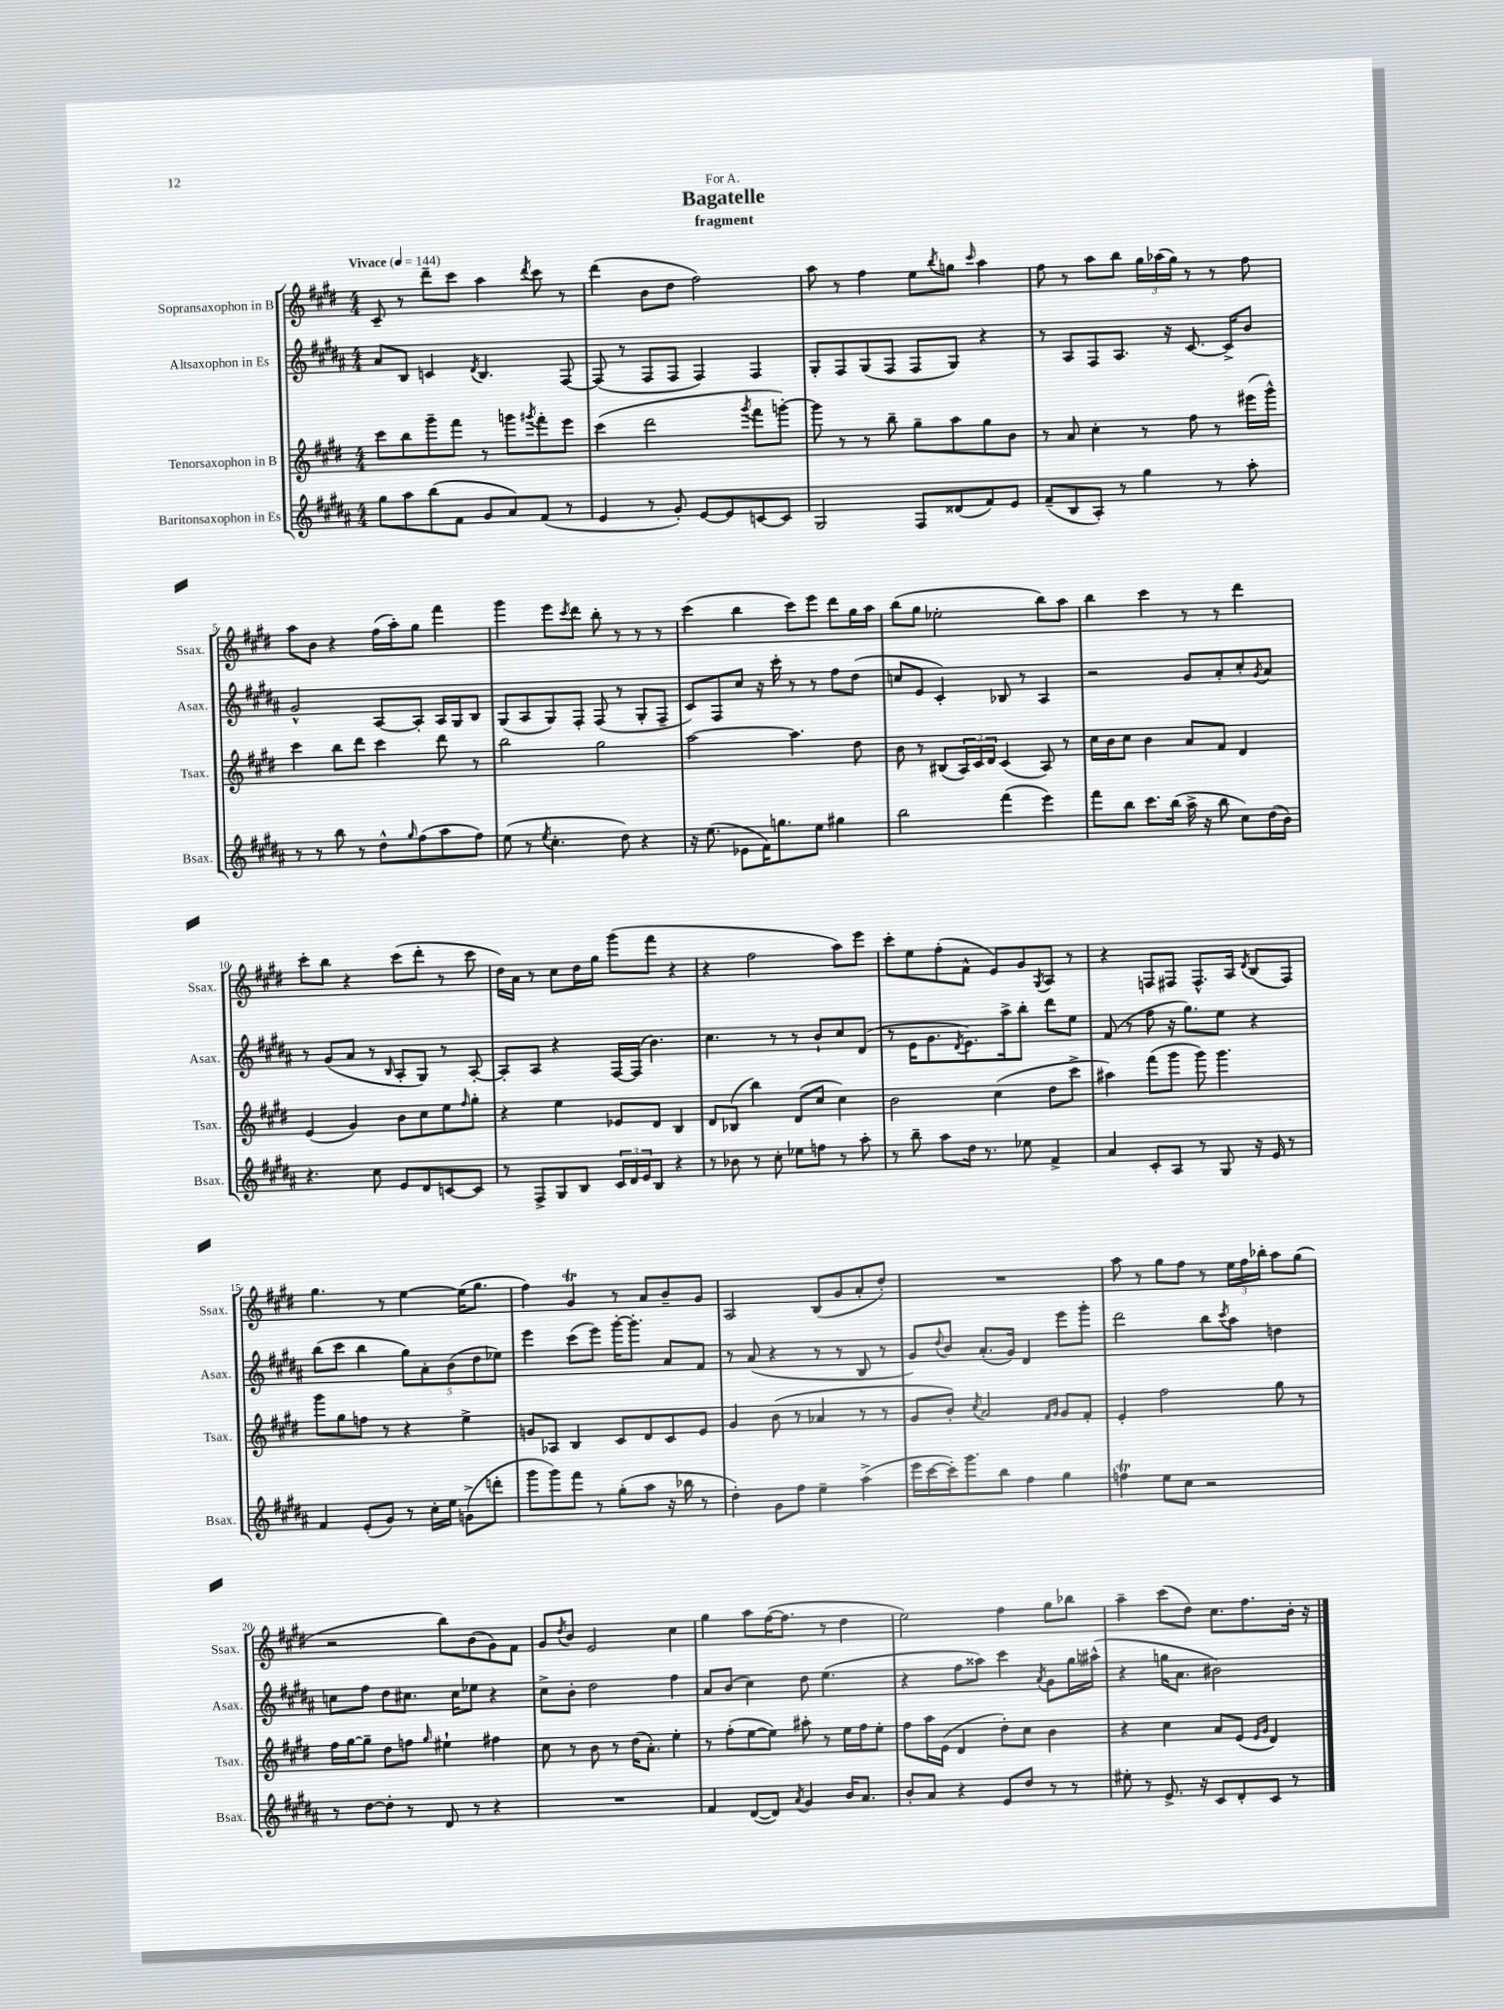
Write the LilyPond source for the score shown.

\header { title = "Bagatelle" subtitle = "fragment" dedication = "For A." }
<<
\new StaffGroup <<
\new Staff = "s0" \with { instrumentName = "Sopransaxophon in B" shortInstrumentName = "Ssax." } {
    \clef treble \key e \major \numericTimeSignature \time 4/4 \tempo "Vivace" 4 = 144
    cis'8-- r8 dis'''8-- cis'''8 a''4 \acciaccatura { dis'''8 } cis'''8 r8 |
    dis'''4( b'8 dis''8 fis''2) |
    a''8 r8 fis''4 e''8 \acciaccatura { b''8 } g''8 \grace { cis'''16 } a''4 |
    fis''8 r8 a''8 b''8 \tuplet 3/2 { gis''16 aes''16( gis''16) } r8 r8 fis''8 |
    a''8 b'8 r4 fis''16( a''16-.) gis''8 fis'''4 |
    gis'''4 e'''8 \acciaccatura { cis'''8 } dis'''8 b''8-. r8 r8 r8 |
    cis'''4( b''4 cis'''8) e'''8 dis'''8 gis''16 a''16 |
    b''8( gis''8 ees''2-. b''8) a''8 |
    b''4 cis'''4 r8 r8 dis'''4 |
    cis'''8-. b''8 r4 cis'''8( dis'''8-. r8 cis'''8 |
    dis''16) a'16 r8 cis''8 dis''16 gis''16 gis'''8( fis'''8 r4 |
    r4 fis''2 a''8) e'''8 |
    cis'''8-. e''8 fis''8-.( fis'8-^ e'8) gis'8 \acciaccatura { gis8 } a8 r8 |
    r4 f8 fis8 fis8.-^ a16 \acciaccatura { dis'8 } b8( fis8) |
    gis''4. r8 e''4~ e''16( gis''8. |
    fis''4) gis'4\trill r8 a'8 b'8-- gis'8 |
    a2 b8( gis'8 a'8-. dis''8-.) |
    R1 |
    a''8 r8 gis''8 fis''8 r8 \tuplet 3/2 { e''16 fis''16 bes''16-. } a''8 gis''8( |
    r2 b''8) b'8( gis'8) fis'8 |
    gis'8 \acciaccatura { dis''8 } b'8 e'2 cis''4 |
    gis''4 a''8 fis''16~( fis''8. r8 dis''4 |
    e''2) fis''4 gis''8 bes''8 |
    a''4-- cis'''8( dis''8) cis''8. fis''8. b'16-. r16 \bar "|." |
}
\new Staff = "s1" \with { instrumentName = "Altsaxophon in Es" shortInstrumentName = "Asax." } {
    \clef treble \key b \major \numericTimeSignature \time 4/4
    ais'8 b8 c'4 \acciaccatura { dis'8 } b4. fis8~ |
    fis8( r8 fis8 fis8 fis4) fis4 |
    gis8-. fis8 gis8( fis8 fis8 gis8) r4 |
    r8 ais8 fis8 ais8. r16 cis'8.~ cis'16-> b'8 |
    gis'2-^ ais8~ ais8-. ais16 gis16 b8 |
    gis8( ais8 gis8) fis8-. fis8( r8 gis8-. fis8-- |
    cis'8) fis8 cis''8 r16 cis'''16-. r8 r8 fis''8 dis''8( |
    c''8 e'8 cis'4-.) bes8 r8 ais4 |
    r2 gis'8 ais'8-. cis''8-. \acciaccatura { gis'8 } ais'8 |
    r8 gis'8( ais'8 r8 \grace { b16 } ais8-. gis8) r8 ais8~-. |
    ais8-. ais8 r4 fis16~ fis16( b'4.) |
    cis''4. r8 r8 b'8-! cis''8 dis'8( |
    r8 e'16 gis'8. \acciaccatura { dis'8 } e'8.) ais''16-> b''8-. dis'''8 e''8 |
    fis'8( r8 fis''8 r16 gis''8.) e''8 r4 |
    b''8( cis'''8 b''4 \tuplet 5/4 { gis''8) ais'8-. b'8( dis''8 ees''8) } |
    e'''4 cis'''8( e'''8) gis'''16~-. gis'''8.-. ais'8 fis'8 |
    r8 ais'8( r4 r8 r8 b8 r8 |
    gis'8) \appoggiatura { dis''8 } b'8 ais'8.-.( gis'16) dis'4 e'''8 gis'''8-. |
    dis'''2 b''8 \acciaccatura { cis'''8 } ais''8 d''4 |
    c''8 fis''8 dis''8 cis''8. cis''16 ees''8 r4 |
    cis''8-> b'8-. dis''2 fis''4 |
    ais'8 b'8( cis''4) dis''8 e''4.( |
    r4 fis''8 aisis''8) cis'''4 \acciaccatura { ais'8 } gis'8 gis''16 ais''16-^( |
    r4 g''16 ais'8. bis'2) \bar "|." |
}
\new Staff = "s2" \with { instrumentName = "Tenorsaxophon in B" shortInstrumentName = "Tsax." } {
    \clef treble \key e \major \numericTimeSignature \time 4/4
    cis'''8 b''8 gis'''8-- fis'''8 r8 g'''8 \acciaccatura { gis'''8 } fis'''8-. e'''8 |
    cis'''4( dis'''2 \acciaccatura { gis'''8 } fis'''8 g'''8~-.) |
    g'''8 r8 r8 b''8-- gis''8-- a''8 gis''8 b'8 |
    r8 a'8 cis''4-. r8 fis''8 r8 eis'''16( gis'''16-^) |
    cis'''4 b''8 dis'''8 cis'''4 dis'''8 r8 |
    b''2 gis''2 |
    a''2~ a''4. dis''8 |
    b'8 r8 bis8( \tuplet 3/2 { a16) cis'16 dis'16 } cis'4( a8) r8 |
    cis''16 b'16 cis''8 b'4 a'8 fis'8 dis'4 |
    e'4( gis'4) b'8 cis''8 e''8 \grace { fis''16 } gis''8-. |
    r4 e''4 ees'8 dis'8 b4 |
    dis'8 bes8( b''4) dis'8( cis''8 cis''4) |
    b'2 cis''4( dis''8 cis'''8-> |
    ais''4) fis'''8( gis'''8 gis'''8) gis'''4. |
    gis'''8 gis''8 f''8 r8 r4 e''4-> |
    g'8 aes8 b4 cis'8 dis'8 cis'8 e'8 |
    gis'4 b'8( r8 aes'4 r8 r8 |
    gis'8 b'8-.) \acciaccatura { cis''8 } a'2 \grace { fis'16 gis'16 } gis'8 fis'8-. |
    e'4-. fis''2 gis''8 r8 |
    fis''16 gis''16~ gis''8-- dis''8 f''8 \grace { gis''16 } eis''4-! fis''4 |
    cis''8 r8 b'8 r8 dis''16( a'8.-.) e''4-. |
    r8 fis''8-.( e''8~ e''8) ais''8-. r8 e''16 fis''16 e''8-. |
    fis''8 a''16 e'16( dis'4 dis''8-.) cis''8 b'4 |
    r4 cis''4 a'8 e'8( \grace { e'16 gis'16 } dis'4) \bar "|." |
}
\new Staff = "s3" \with { instrumentName = "Baritonsaxophon in Es" shortInstrumentName = "Bsax." } {
    \clef treble \key b \major \numericTimeSignature \time 4/4
    gis''8 ais''8 b''8( fis'8 gis'8 ais'8) fis'8( r8 |
    e'4 r8 gis'8-.) e'8~ e'8 c'8~ c'8 |
    gis2 fis8 disis'8( fis'8) e'8 |
    fis'8--( b8 ais8-.) r8 gis''4 r8 ais''8-. |
    r8 r8 b''8 r8 dis''8-^ \grace { gis''16 } fis''8( ais''8 fis''8) |
    e''8( r8 \acciaccatura { e''8 } cis''4.-. dis''8) r4 |
    r16 e''8.( ees'8 fis'16) g''8. e''8 gis''4 |
    b''2 fis'''4( e'''4) |
    fis'''8 b''8 cis'''8. b''16( ais''16-> r16 b''8 cis''8) dis''16( b'16) |
    r4. cis''8 e'8 dis'8 c'8~ c'8 |
    r8 fis8-> gis8 b8 \tuplet 3/2 { cis'16 dis'16 e'16 } b8 r4 |
    r8 bes'8 r8 cis''8-. ees''8 f''8 r8 ais''8-. |
    r8 b''8-- ais''8 dis''16 r8. ees''8 fis'4-> |
    ais'4 cis'8-. ais8 r8 gis8 r16 e'16 r8 |
    fis'4 e'8-.( gis'8) r8 cis''16-. e''16 g'8->( d'''8-. |
    gis'''8 gis'''8) fis'''8 r8 gis''8-.( ais''8 r16 bes''16 r8 |
    dis''4-.) gis'8 fis''8 e''4-- ais''4->( |
    e'''16 cis'''16~ cis'''16-.) gis'''8. b''8 fis''4 gis''4 |
    f''4\trill e''8 cis''8 r2 |
    r8 dis''8~ dis''8-. r8 dis'8 r8 r4 |
    R1 |
    fis'4 dis'8~( dis'8) \acciaccatura { ais'8 } gis'4 b'16 ais'8. |
    b'8-. ais'8 r4 e'8 dis''8 r8 r8 |
    eis''8-. r8 e'8.-> r16 cis'8 dis'8-. cis'8 r8 \bar "|." |
}
>>
>>
